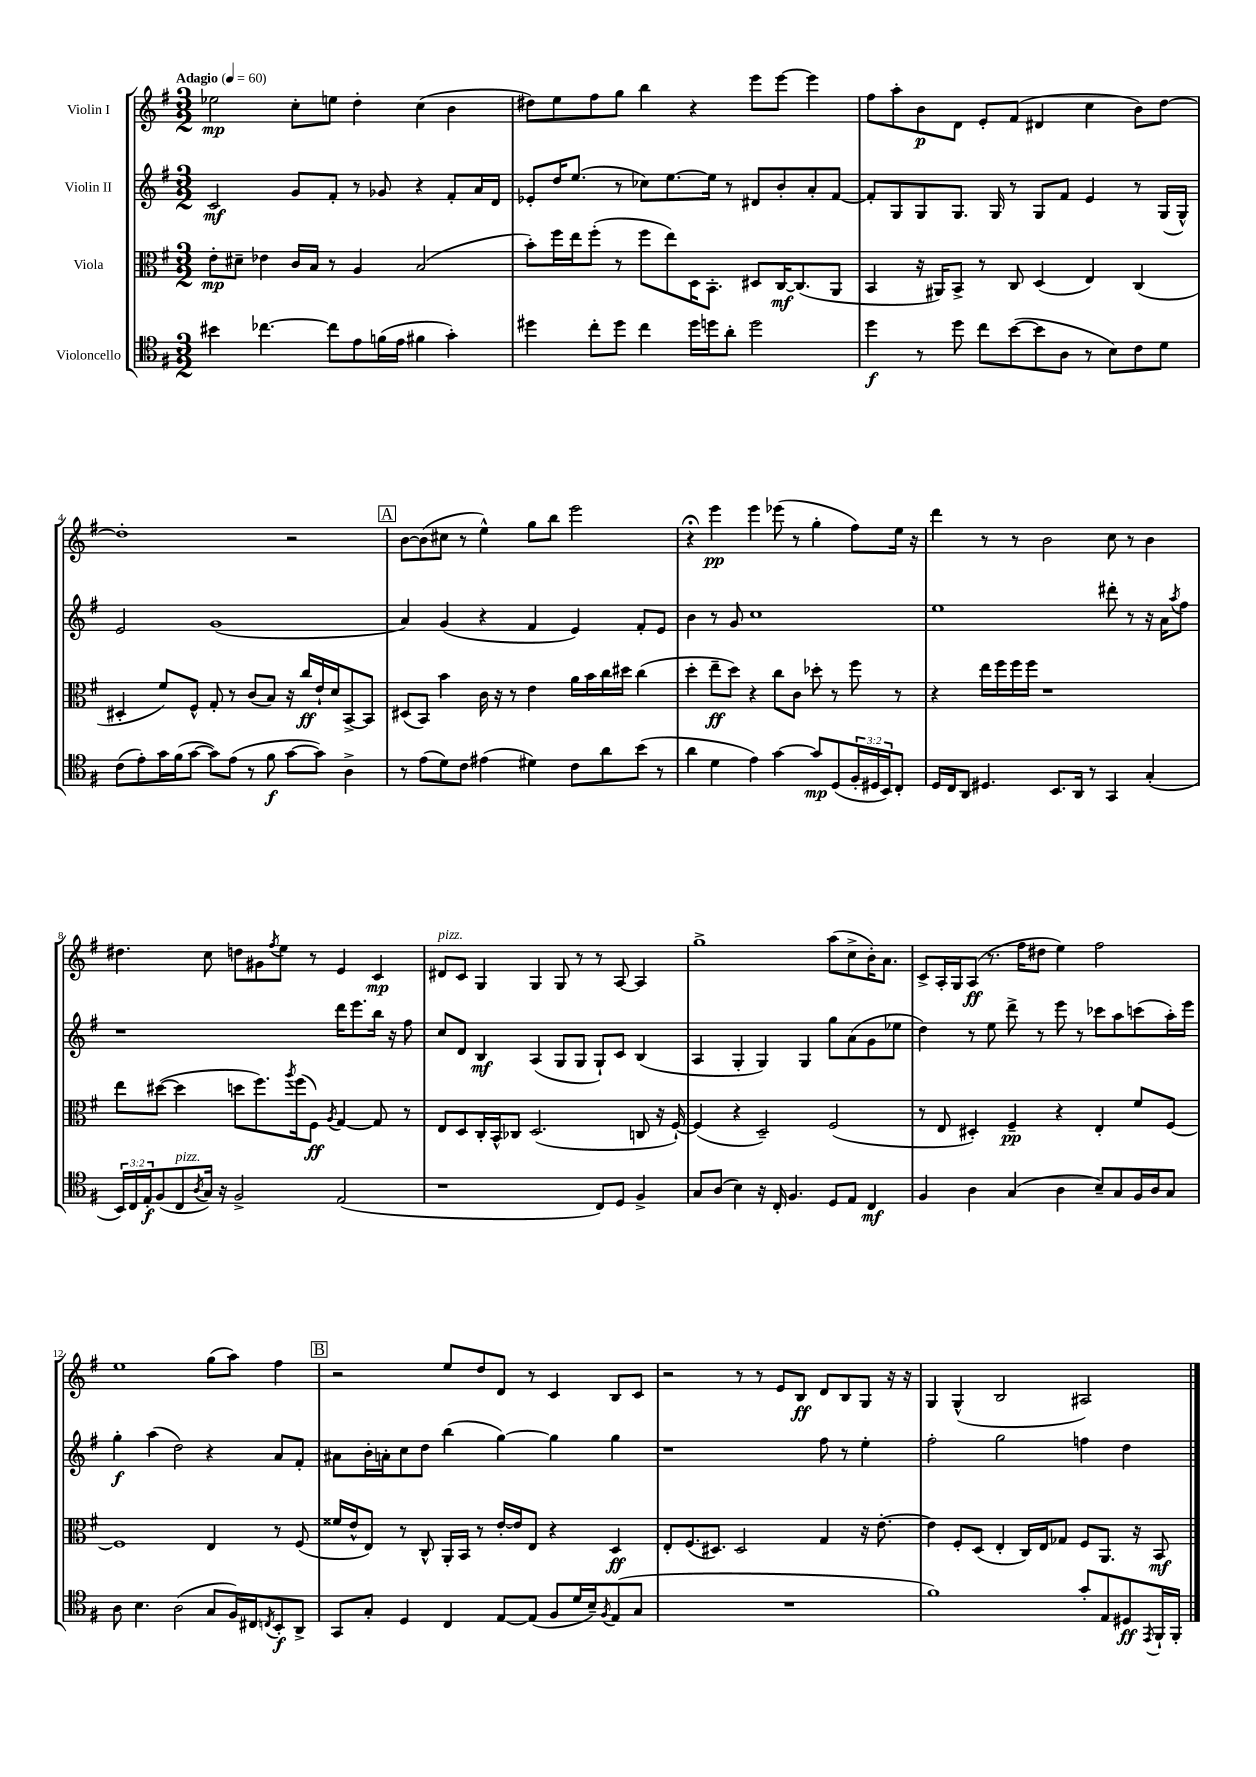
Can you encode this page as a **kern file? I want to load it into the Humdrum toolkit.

**kern	**kern	**kern	**kern
*staff4	*staff3	*staff2	*staff1
*clefC4	*clefC3	*clefG2	*clefG2
*k[f#]	*k[f#]	*k[f#]	*k[f#]
*M3/2	*M3/2	*M3/2	*M3/2
*MM60	*MM60	*MM60	*MM60
4b#	8e'	2c	2ee-
.	8d#~	.	.
[4.cc-	4e-	.	.
.	16c	8g	8cc'
.	16B	.	.
8cc-]	8r	8f#'	8ee
8e	4A	8r	4dd'
(16f	.	8g-	.
16e	.	.	.
4f#	(2B	4r	(4cc
4g')	.	8f#'	4b
.	.	16a	.
.	.	16d	.
=	=	=	=
4dd#	8b')	8e-'	8dd#)
.	16ff#	16dd	8ee
.	16ee	(8.ee	.
8cc'	(8ff#'	.	8ff#
8dd#	8r	8r	8gg
4cc	8ff#	8cc-)	4bb
.	8ee)	[8.ee	.
16dd#	16D	.	4r
16dd	8.BB'	16ee]	.
8a'	.	8r	.
2dd	8D#	8d#	8eee
.	[16C	8b'	[8eee
.	(8.C]	.	.
.	.	8a'	4eee]
.	8AA	[8f#	.
=	=	=	=
4dd	4BB	8f#']	8ff#
.	.	8G	8aa'
8r	16r	8G	8b
.	16AA#)	.	.
8dd	8BB^	8.G	8d
8cc	8r	.	8e'
.	.	16G	.
([8b	8C	8r	(8f#
8b]	(4D	8G	4d#
8A	.	8f#	.
8r	4E)	4e	4cc
8B)	.	.	.
8c	(4C	8r	8b)
8d	.	(16G	[8dd
.	.	16G^^)	.
=	=	=	=
(8c	4D#'	2e	1dd']
8e')	.	.	.
16g	8f#)	.	.
(16f#	.	.	.
[8g	8F#^^	.	.
8g])	8G'	(1g	.
(8e	8r	.	.
8r	(8c	.	.
8f#	8B)	.	.
[8g	16r	.	2r
.	16cc	.	.
8g])	16e`	.	.
.	16d	.	.
4A^	[8BB^	.	.
.	8BB]	.	.
=	=	=	=
8r	(8D#	4a)	[8b
(8e	8BB)	.	(8b]
8d)	4b	(4g	8cc#
8c	.	.	8r
(4e#	16c	4r	4ee^^)
.	16r	.	.
.	8r	.	.
4d#)	4e	4f#	8gg
.	.	.	8bb
8c	16a	4e)	2eee
.	16b	.	.
8a	16cc	.	.
.	16dd#	.	.
(8b	(4cc	8f#'	.
8r	.	8e	.
=	=	=	=
4a	4dd'	4b	4r;
4d	8ee~	8r	4eee
.	8dd)	8g	.
4e)	4r	1cc	4eee
[4g	8cc	.	(8eee-
.	8c	.	8r
8g]	8dd-'	.	4gg'
(8D	8r	.	.
24F#'	8ff#	.	8ff#)
24D#	.	.	.
24BB)	.	.	.
8C'	8r	.	16ee
.	.	.	16r
=	=	=	=
16D	4r	1ee	4ddd
16C	.	.	.
8AA	.	.	.
4.D#	16ee	.	8r
.	16ff#	.	.
.	16ff#	.	8r
.	16ff#	.	.
.	1r	.	2b
8.BB	.	.	.
16AA	.	.	.
8r	.	.	.
4GG	.	8ddd#'	8cc
.	.	8r	8r
(4G'	.	16r	4b
.	.	16a	.
.	.	8qaa	.
.	.	8ff#	.
=	=	=	=
24BB)	8ee	1r	4.dd#
24C	.	.	.
24E'	.	.	.
(8F#	([8dd#	.	.
8C	4dd#]	.	.
8qA	.	.	.
16G)	.	.	8cc
16r	.	.	.
2F#^	8dd	.	8dd
.	8.ff#)	.	8g#
.	.	.	8qff#
.	.	.	8ee
.	8qaa	.	.
.	(16ff#	.	.
.	8F#)	.	8r
.	8qA	.	.
(2E	[4G	16ddd	4e
.	.	8.eee	.
.	8G]	16bb	4c
.	.	16r	.
.	8r	8ff#	.
=	=	=	=
1r	8E	8cc	8d#
.	8D	8d	8c
.	16C'	4B	4G
.	16BB^^	.	.
.	8C-	.	.
.	(2.D	(4A	4G
.	.	8G	8G
.	.	8G	8r
8C)	.	8G`)	8r
8D	.	8c	[8A
4F#^	8C	(4B	4A]
.	16r	.	.
.	[16F#`)	.	.
=	=	=	=
8G	(4F#]	4A	1gg^
(8A	.	.	.
4B)	4r	4G'	.
16r	2D~)	4G)	.
16C'	.	.	.
4.F#	.	.	.
.	.	4G	.
8D	(2F#	8gg	(8aa
8E	.	(8a	8cc^
4C	.	8g	16b')
.	.	.	8.a
.	.	8ee-	.
=	=	=	=
4F#	8r	4dd)	8c^
.	8E	.	16A'
.	.	.	16G
4A	4D#')	8r	(8A
.	.	8ee	8.r
(4G	4F#~	8ddd^	.
.	.	.	16ff#
.	.	8r	8dd#
4A	4r	8eee	4ee)
.	.	8r	.
8B~)	4E'	8ccc-	2ff#
8G	.	8aa	.
16F#	8f#	(8ccc	.
16A	.	.	.
8G	[8F#	16aa')	.
.	.	16eee	.
=	=	=	=
8A	1F#]	4gg'	1ee
4.B	.	.	.
.	.	(4aa	.
(2A	.	2dd)	.
8G	4E	4r	(8gg
16F#)	.	.	8aa)
16C#	.	.	.
8qC	.	.	.
8BB'	8r	8a	4ff#
8AA^	(8F#	8f#'	.
=	=	=	=
8GG	16f##	8a#	2r
.	16e^^	.	.
8G'	8E)	16b'	.
.	.	16a'	.
4D	8r	8cc	.
.	8C^^	8dd	.
4C	16AA'	(4bb	8ee
.	16BB	.	.
.	8r	.	8dd
[8E	[16e'	[4gg)	8d
.	16e]	.	.
(8E]	8E	.	8r
8F#	4r	4gg]	4c
16d	.	.	.
16B~)	.	.	.
8qF#	.	.	.
(8E	4D	4gg	8B
8G	.	.	8c
=	=	=	=
1.r	8E'	1r	2r
.	(8.F#	.	.
.	8.D#)	.	.
.	2D#	.	8r
.	.	.	8r
.	.	.	8e
.	.	.	8B
.	4G	8ff#	8d
.	.	8r	8B
.	16r	4ee'	8G
.	[8.e'	.	.
.	.	.	16r
.	.	.	16r
=	=	=	=
1f#)	4e]	2ff#'	4G
.	8F#'	.	(4G^^
.	(8D	.	.
.	4E'	2gg	2B
.	16C)	.	.
.	16E	.	.
.	8G-	.	.
8g'	8F#	4ff	2A#)
8E	8.AA	.	.
8D#	.	4dd	.
.	16r	.	.
8qEE	.	.	.
16FF#`	8BB	.	.
16FF#'	.	.	.
==	==	==	==
*-	*-	*-	*-
